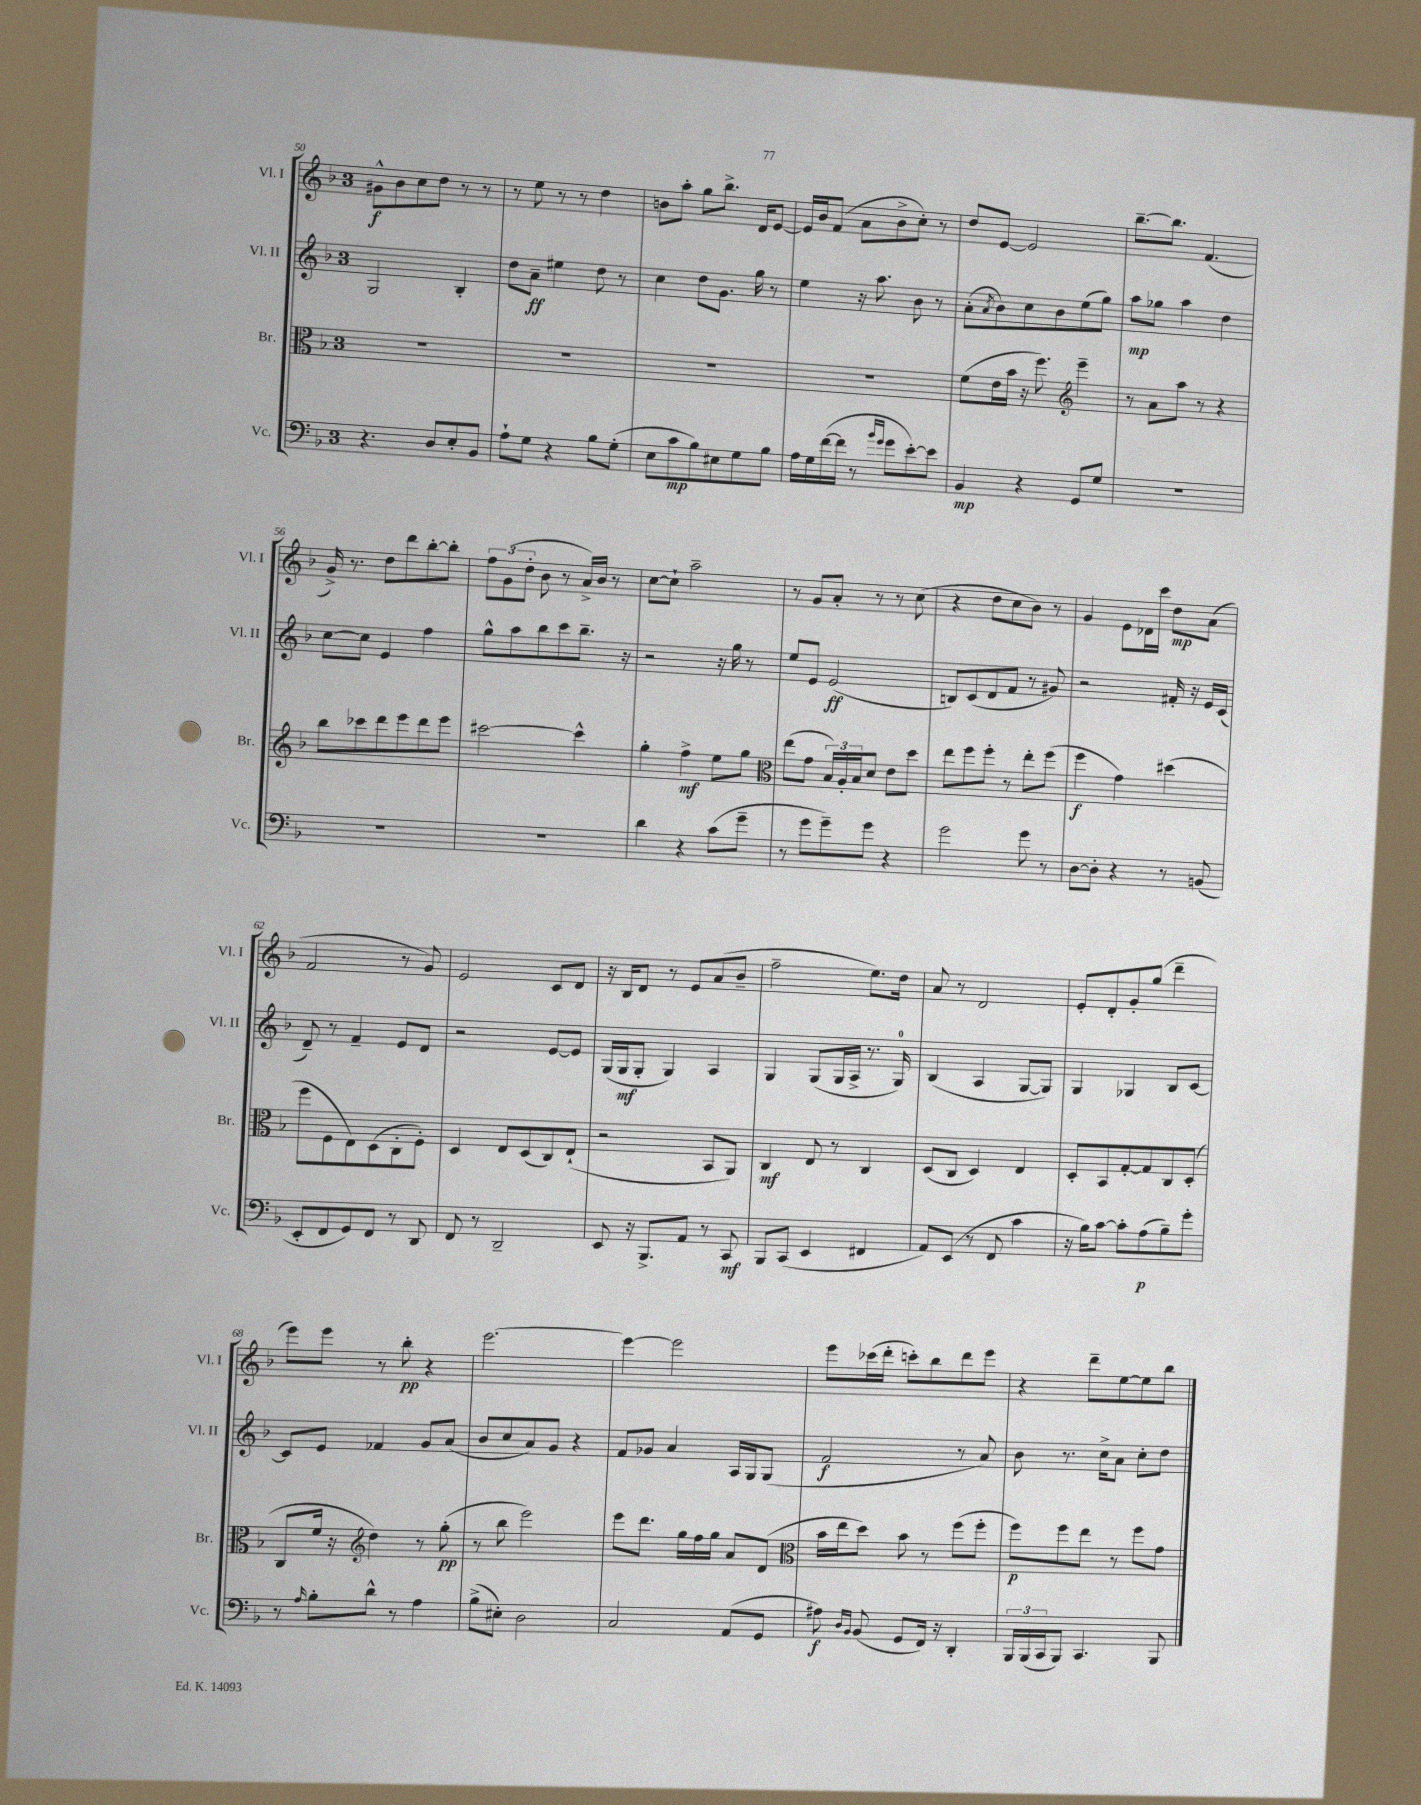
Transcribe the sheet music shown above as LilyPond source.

<<
\new StaffGroup <<
\new Staff = "s0" \with { instrumentName = "Vl. I" shortInstrumentName = "Vl. I" } {
    \clef treble \key f \major \once \override Staff.TimeSignature.style = #'single-digit \time 3/4
    gis'8-^\f bes'8 c''8 d''8 r8 r8 |
    r8 e''8 r8 r8 d''4 |
    b'8 a''8-. g''8 bes''8.-> d'16 e'8~ |
    e'16 bes'16 f'8( a'8 bes'8-> c''8-.) r8 |
    d''8 e'8~ e'2 |
    bes''8.~-- bes''8. f'4.( |
    g'16->) r8. d''8 d'''8 bes''8~-. bes''8-. |
    \tuplet 3/2 { f''8 g'8( d''8-. } bes'8 r8 a'16->) bes'16 r8 |
    c''8~ c''8-! a''2-- |
    r8 g'8 a'8-. r8 r8 c''8( |
    r4 d''8 c''8 bes'8) r8 |
    g'4 e'8 des'16 c'''16 d''8\mp a'8( |
    f'2 r8 g'8) |
    e'2 c'8 d'8 |
    r16 bes16 d'8 r8 e'8 a'8( bes'8-- |
    f''2-- e''8.) d''16 |
    a'8 r8 d'2 |
    e'8-. d'8-. g'8-. g''8( d'''4-- |
    e'''8) e'''8 r8 bes''8-.\pp r4 |
    e'''2.~ |
    e'''4~ e'''2 |
    e'''8 ces'''16( d'''16-. c'''8-.) bes''8 d'''8 e'''8 |
    r4 d'''8-- e''8~ e''8 bes''8 \bar "|." |
}
\new Staff = "s1" \with { instrumentName = "Vl. II" shortInstrumentName = "Vl. II" } {
    \clef treble \key f \major \once \override Staff.TimeSignature.style = #'single-digit \time 3/4
    g2 bes4-. |
    d''8 a'8--\ff eis''4 d''8 r8 |
    c''4 d''8 g'8. g''16 r8 |
    e''4 r16 a''8. bes'8 r8 |
    a'8-.( \acciaccatura { a'8 } bes'8) c''8 bes'8 e''8( g''8) |
    a''8\mp ges''8 a''4 d''4 |
    c''8~ c''8 e'4 f''4 |
    g''8-^ a''8 bes''8 c'''8 bes''8.-- r16 |
    r2 r16 g''16 r8 |
    e''8 e'8 e'2\ff( |
    b8) c'8( d'8 f'8 r8 gis'8) |
    r2 fis'16-. r16 e'16 c'16( |
    d'8--) r8 f'4-- e'8 d'8 |
    r2 e'8~ e'8 |
    g16( g16\mf g8-. g4) a4 |
    g4 g8( g16 a16-> r8. g16-0) |
    bes4( a4 g8~ g8) |
    g4 ges4 bes8 c'8~ |
    c'8 e'8 fes'4 g'8 a'8( |
    bes'8 c''8 a'8) g'8 r4 |
    f'8 ges'8 a'4 a16 g16 g8( |
    f'2\f r8 a'8) |
    bes'8 r8. c''16-> a'8 c''8-. d''8 \bar "|." |
}
\new Staff = "s2" \with { instrumentName = "Br." shortInstrumentName = "Br." } {
    \clef alto \key f \major \once \override Staff.TimeSignature.style = #'single-digit \time 3/4
    R2. |
    R2. |
    R2. |
    R2. |
    f'8( e'16 bes'16 r16 f''8.) \clef treble e'''4-- |
    r8 a'8 a''8 r8 r4 |
    bes''8 ces'''8 d'''8 e'''8 d'''8 e'''8 |
    cis'''2~ cis'''4-^ |
    g''4-. f''4->\mf e''8 g''8 |
    \clef alto e''8( g'8 \tuplet 3/2 { bes16) a16-. bes16 } d'8 e'8 d''8 |
    e''8 f''8 f''8-. r8 e''8-. f''8( |
    f''4\f g'4) dis''4( |
    f''8 f8 e8) d8( c8-. f8-.) |
    d4 e8 d8( c8) e8-!( |
    r2 bes,8 a,8) |
    c4\mf e8 r8 c4 |
    d8( c8 d4) e4 |
    d8-. bes,8 g8~-. g8 c8 d8-.( |
    c8 f'16 r16 \clef treble d''4) r8 g''8-.\pp( |
    r8 bes''8 e'''2) |
    e'''8 d'''8. g''16 f''16 g''16 a'8 d'8( |
    \clef alto bes'16 e''16 d''8) bes'8 r8 f''8( f''8-. |
    f''8\p) f''8 e''8 r8 f''8 g'8 \bar "|." |
}
\new Staff = "s3" \with { instrumentName = "Vc." shortInstrumentName = "Vc." } {
    \clef bass \key f \major \once \override Staff.TimeSignature.style = #'single-digit \time 3/4
    r4. d8 e8-. bes,8 |
    a8-! g8 r4 bes8 g8-.( |
    e8 c'8\mp bes8) eis8 g8 bes8 |
    a16 g16 f'16~( f'16 r8 \grace { bes'16 g'16 } g'8 e'8~-.) e'8 |
    bes,4\mp r4 g,8 g8 |
    R2. |
    R2. |
    R2. |
    d'4 r4 c'8( g'8-- |
    r8 g'8 g'8--) g'8 r4 |
    g'2 g'8 r8 |
    d8~ d8-. r4 r8 b,8( |
    e,8-. f,8 g,8) f,8 r8 d,8 |
    f,8 r8 d,2-- |
    e,8 r16 bes,,8.-> a,8 r8 c,8\mf |
    bes,,8 c,8( e,4 fis,4 |
    a,8) e,8( r8 f,8 c'4 |
    r16 bes16) c'8~ c'8-. a8\p( bes8--) g'8-. |
    r8 \grace { a16 } bes8-. d'8-^ r8 a4 |
    bes8->( eis8-.) d2 |
    c2 a,8( g,8 |
    ais8\f) \grace { d16 bes,16 } bes,8( g,8 f,16) r16 d,4-. |
    \tuplet 3/2 { bes,,16 bes,,16( c,16 } bes,,8) c,4. bes,,8 \bar "|." |
}
>>
>>
\layout { \context { \Score currentBarNumber = #50 } }
